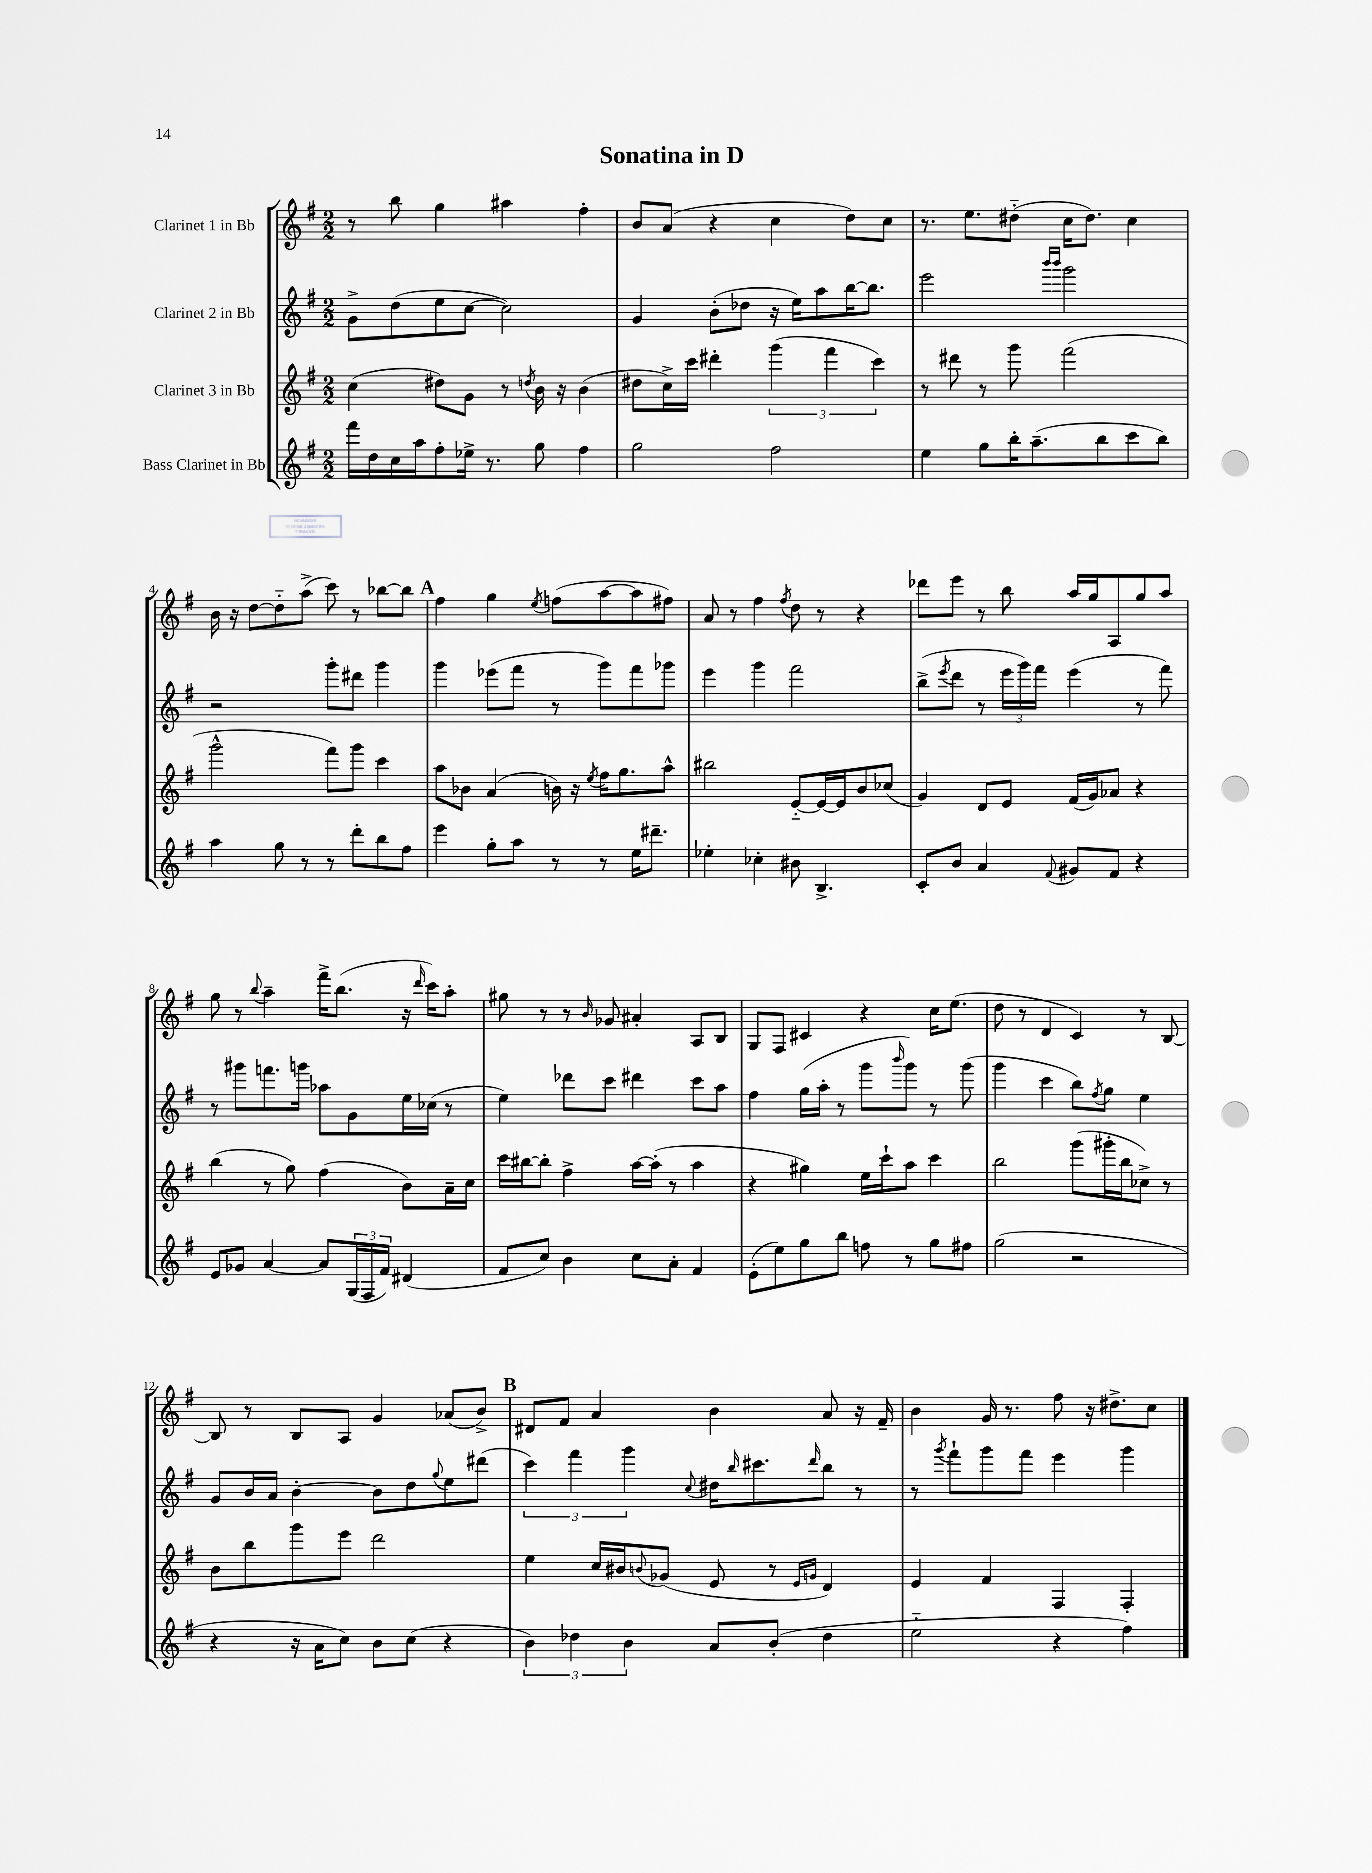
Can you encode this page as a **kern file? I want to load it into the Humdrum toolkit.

**kern	**kern	**kern	**kern
*part4	*part3	*part2	*part1
*staff4	*staff3	*staff2	*staff1
*I"Bass Clarinet in Bb	*I"Clarinet 3 in Bb	*I"Clarinet 2 in Bb	*I"Clarinet 1 in Bb
*clefG2	*clefG2	*clefG2	*clefG2
*k[f#]	*k[f#]	*k[f#]	*k[f#]
*M2/2	*M2/2	*M2/2	*M2/2
=1	=1	=1	=1
16fff#\LL	(4cc\	8g^\L	8r
16dd\	.	.	.
16cc\	.	(8dd\	8bb\
16aa\J	.	.	.
8ff#'\	8dd#X\L)	8ee\	4gg\
16ee-X^\Jk	8g\J	[8cc\J	.
8.r	.	.	.
.	8r	2cc\])	4aa#X\
.	8qddn/	.	.
8gg\	16b\	.	.
.	16r	.	.
4ff#\	(4b\	.	4ff#'\
=2	=2	=2	=2
2gg\	8dd#X\L	4g/	8b/L
.	16cc^\L)	.	(8a/J
.	16ccc\JJ	.	.
.	4ddd#X'\	(8b'\L	4r
.	.	8dd-X\J	.
2ff#\	(6ggg\	16r	4cc\
.	.	16ee\KL)	.
.	.	8aa\	.
.	6fff#\	.	.
.	.	[16bb\K	8dd\L)
.	.	8.bb\J]	.
.	6ccc\)	.	.
.	.	.	8cc\J
=3	=3	=3	=3
4ee\	8r	2eee\	8.r
.	8ddd#X\	.	.
.	.	.	8.ee\L
8gg\L	8r	.	.
16bb'\K	8ggg\	.	(8dd#X\J
(8.aa~\	.	.	.
.	.	16qqbbb/LL	.
.	.	16qqbbb/JJ	.
.	(2fff#\	2ggg\	16cc\KL
.	.	.	8.dd#\J)
8bb\	.	.	.
8ccc\	.	.	4cc\
8bb\J)	.	.	.
!!LO:LB:g=z
=4	=4	=4	=4
4aa\	2ggg^^\	2r	16b\
.	.	.	16r
.	.	.	[8dd\L
8gg\	.	.	8dd\]
8r	.	.	(8aa^\J
8r	8fff#\L)	8ggg'\L	8ccc\)
8ddd'\L	8ggg\J	8ddd#X\J	8r
8bb\	4ccc\	4ggg\	[8bb-X\L
8ff#\J	.	.	8bb-\J]
!!LO:REH:place=s1:t=A
=5	=5	=5	=5
4eee\	8aa\L	4ggg\	4ff#\
.	8b-X\J	.	.
8gg'\L	(4a/	(8eee-X\L	4gg\
8aa\J	.	8fff#\J	.
.	.	.	8qee/
8r	16bn\)	8r	(8ffn\L
.	16r	.	.
.	8qee/	.	.
8r	16ff#\KL	8ggg\L)	[8aa\
.	8.gg\	.	.
16ee\KL	.	8fff#\	8aa\]
8.ddd#X~\J	.	.	.
.	8aa^^\J	8ggg-X\J	8ff#X\J)
=6	=6	=6	=6
4ee-X'\	2bb#X\	4eee\	8a/
.	.	.	8r
4cc-X'\	.	4ggg\	4ff#\
.	.	.	8qff#/
8b#X\	[8e/L	2fff#\	8dd\
4.B^/	16e/L_	.	8r
.	16e/J]	.	.
.	8b/	.	4r
.	(8cc-X/J	.	.
=7	=7	=7	=7
8c'/L	4g/)	(8bb^\L	8ddd-X\L
.	.	8qeee/	.
8b/J	.	8ddd\J	8eee\J
4a/	8d/L	8r	8r
.	8e/J	24eee\LL	8bb\
.	.	24ggg\)	.
.	.	24fff#\JJ	.
8qqf#/	.	.	.
8g#X/L	(16f#/LL	(4eee\	16aa/LL
.	16g/J)	.	16gg/J
8f#/J	8a-X/J	.	8A/
4r	4r	8r	8gg/
.	.	8fff#\)	8aa/J
!!LO:LB:g=z
=8	=8	=8	=8
8e/L	(4bb\	8r	8gg\
8g-X/J	.	8ggg#X\L	8r
.	.	.	8qqbb/
[4a/	8r	8.fffn\	4aa~\
.	8gg\)	.	.
.	.	16gggn\Jk	.
8a/L]	(4ff#\	8aa-X\L	16fff#^\KL
.	.	.	(8.bb\J
(24G/L	.	8g\	.
24F#/	.	.	.
24f#/JJ)	.	.	.
(4d#X/	8b\L)	16ee\L	16r
.	.	.	16qqddd/
.	.	(16cc-X\JJ	16ccc\KL)
.	16a~\L	8r	8aa'\J
.	16cc\JJ	.	.
=9	=9	=9	=9
8f#/L	16ccc\LL	4ee\)	8gg#X\
.	[16bb#X\J	.	.
8cc/J)	8bb#'\J]	.	8r
4b\	4ff#^\	8ddd-X\L	8r
.	.	.	16qqb/
.	.	8ccc\J	8g-X/
8cc\L	[16aa\LL	4ddd#X\	4a#X'/
.	(16aa'\JJ]	.	.
8a'\J	8r	.	.
4f#/	4aa\	8ccc\L	8A/L
.	.	8aa\J	8B/J
=10	=10	=10	=10
(8e'\L	4r	4ff#\	8G/L
8ee\)	.	.	8F#/J
8gg\	4gg#X\)	(16gg\LL	4c#X/
.	.	16aa'\JJ	.
8bb\J	.	8r	.
8ffn\	16ee\LL	8ggg\L	4r
.	16ccc`\J	.	.
.	.	16qqbbb/	.
8r	8aa\J	8ggg\J)	.
8gg\L	4ccc\	8r	16cc\KL
.	.	.	(8.ee\J
8ff#X\J	.	(8ggg\	.
=11	=11	=11	=11
(2gg\	2bb\	4ggg\	8dd\
.	.	.	8r
.	.	4ccc\	4d/
2r	(8ggg\L	8bb\L)	4c/)
.	.	8qff#/	.
.	16ggg#X'\L	8gg\J	.
.	16bb\J	.	.
.	8cc-X^\J)	4ee\	8r
.	8r	.	[8B/
!!LO:LB:g=z
=12	=12	=12	=12
4r	8b\L	8g/L	8B/]
.	8bb\	16b/L	8r
.	.	16a/JJ	.
16r	8ggg\	[4b'\	8B/L
16a\KL	.	.	.
8cc\J)	8eee\J	.	8A/J
8b\L	2ddd\	8b\L]	4g/
(8cc\J	.	8dd\	.
.	.	8qqgg/	.
4r	.	8ee\	(8a-X/L
.	.	(8ddd#X\J	8b^/J)
!!LO:REH:place=s1:t=B
=13	=13	=13	=13
6b\)	4ee\	6ccc\)	8d#X/L
.	.	.	8f#/J
6dd-X\	.	6fff#\	.
.	16cc/LL	.	4a/
.	16b#X/J	.	.
6b\	.	6ggg\	.
.	8qqbn/	.	.
.	(8g-X/J	.	.
.	.	8qqcc/	.
8a/L	8e/	16dd#X\KL	4b\
.	.	16qqbb/	.
.	.	8.ccc#X\	.
(8b'/J	8r	.	.
.	16qqe/LL	.	.
.	16qqgn/JJ	16qqddd/	.
4dd-\	4d/)	8bb\J	8a/
.	.	8r	16r
.	.	.	16f#~/
=14	=14	=14	=14
2ee\	4e/	8r	4b\
.	.	8qggg/	.
.	.	8fff#`\L	.
.	4f#/	8ggg\	16g/
.	.	.	8.r
.	.	8fff#\J	.
4r	4F#/	4eee\	8ff#\
.	.	.	16r
.	.	.	8.dd#X^\L
4ff#\)	4F#'/	4ggg\	.
.	.	.	8cc\J
==	==	==	==
*-	*-	*-	*-
